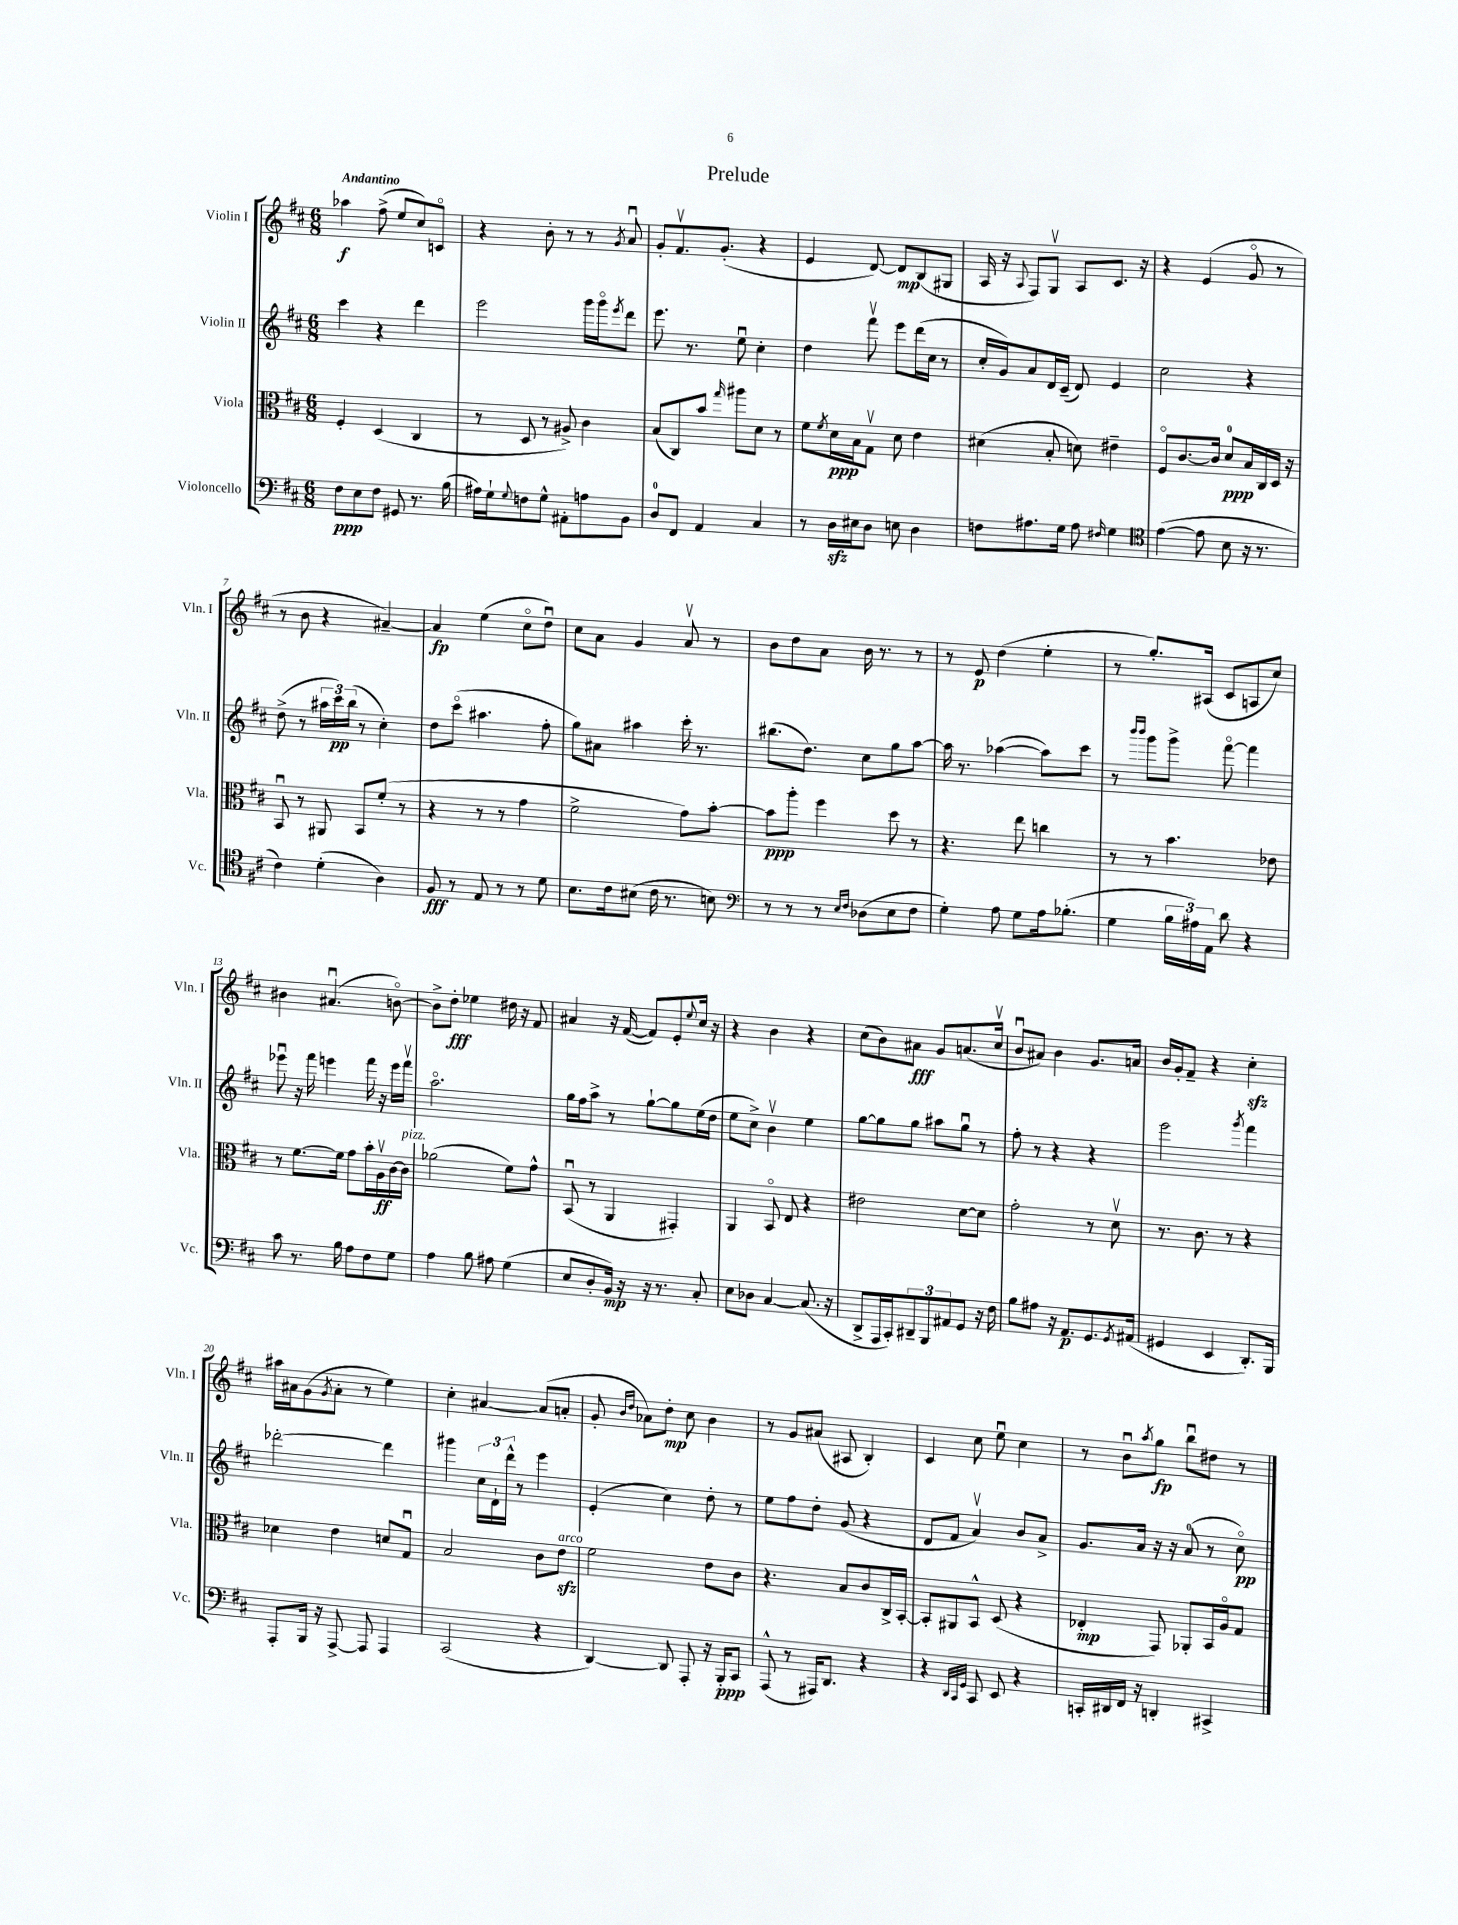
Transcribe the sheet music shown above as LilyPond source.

\header { title = "Prelude" }
<<
\new StaffGroup <<
\new Staff = "s0" \with { instrumentName = "Violin I" shortInstrumentName = "Vln. I" } {
    \clef treble \key d \major \numericTimeSignature \time 6/8 \tempo "Andantino"
    aes''4\f fis''8->( e''8 cis''8) c'8\flageolet |
    r4 b'8-. r8 r8 \acciaccatura { g'8 } a'8\downbow |
    g'8-. fis'8.\upbow g'8.-.( r4 |
    e'4 d'8~) d'8\mp b8( gis8 |
    a16 r16 \appoggiatura { a8 } fis8) g8\upbow a8 cis'8. r16 |
    r4 e'4( g'8\flageolet r8 |
    r8 b'8 r4 ais'4~--) |
    ais'4\fp e''4( cis''8\flageolet d''8\downbow) |
    cis''8 a'8 g'4 a'8\upbow r8 |
    b'8 d''8 a'8 b'16 r8. r8 |
    r8 e'8\p d''4( e''4-. |
    r8 g''8.-.) ais16( cis'8 a8 cis''8) |
    bis'4 ais'4.\downbow( b'8~\flageolet) |
    b'8-> d''8-.\fff ees''4 dis''16 r16 fis'8 |
    ais'4 r16 fis'16~( fis'8) e'8-. \appoggiatura { e''8 } cis''16 r16 |
    r4 b'4 r4 |
    cis''8( b'8) ais'8\fff g'8 a'8.( cis''16\upbow |
    b'8\downbow ais'8) b'4 g'8. a'16 |
    b'16 g'16-. fis'8-- r4 cis''4-.\sfz |
    ais''16 ais'16 g'8( \acciaccatura { g'8 } ais'8-. r8 e''4) |
    cis''4-. ais'4~ ais'8( a'8-. |
    g'8-. \grace { b'16 d''16 } aes'8) d''8-.\mp cis''8 b'4 |
    r8 g'8 ais'8( ais8 b4-.) |
    cis'4 cis''8 e''8\downbow cis''4 |
    r8 b'8\downbow \acciaccatura { a''8 } g''8\fp b''8\downbow dis''8 r8 \bar "|." |
}
\new Staff = "s1" \with { instrumentName = "Violin II" shortInstrumentName = "Vln. II" } {
    \clef treble \key d \major \numericTimeSignature \time 6/8
    cis'''4 r4 d'''4 |
    e'''2 g'''16 g'''16\flageolet \acciaccatura { e'''8 } d'''8 |
    e'''8. r8. e''8\downbow cis''4-. |
    d''4 fis'''8\upbow e'''8 d'''16( cis''16 r8 |
    cis''16-. g'16) a'8 d'16 cis'16--( d'8) e'4 |
    cis''2 r4 |
    d''8->( r8 \tuplet 3/2 { ais''16 cis'''16\pp) b''16( } r8 cis''4-.) |
    d''8 cis'''8\flageolet( ais''4. fis''8-. |
    g''8) ais'8 ais''4 cis'''16-. r8. |
    bis''8.( d''8.) cis''8 g''8 a''8~ |
    a''16 r8. aes''4~( aes''8) cis'''8 |
    r8 \grace { b'''16 b'''16 } g'''8 g'''8-> fis'''8~\flageolet fis'''4 |
    ees'''8\downbow r16 fis'''16 e'''4 fis'''16 r16 e'''16 fis'''16\upbow |
    a''2.\flageolet |
    g''16 fis''16 a''8-> r8 g''8~-! g''8 e''16( d''16 |
    e''8 cis''8->) b'4\upbow e''4 |
    g''8~ g''8 g''8 ais''8 g''8\downbow r8 |
    fis''8-. r8 r4 r4 |
    e'''2 \acciaccatura { g'''8 } fis'''4 |
    des'''2~-. des'''4 |
    gis'''4 \tuplet 3/2 { cis''16 d'16-! d'''16-^ } r8 e'''4 |
    e'4-.( cis''4) d''8-. r8 |
    e''8 fis''8 d''8-. g'8( r4 |
    d'8 fis'8 a'4\upbow) b'8 a'8-> |
    g'8. a'16 r16 r16 a'8-0( r8 cis''8\flageolet\pp) \bar "|." |
}
\new Staff = "s2" \with { instrumentName = "Viola" shortInstrumentName = "Vla." } {
    \clef alto \key d \major \numericTimeSignature \time 6/8
    fis4-. d4( cis4 |
    r8 d8 r8 ais8->) cis'4 |
    b8( cis8) b'8 \grace { g''16 } ais''8 d'8 r8 |
    fis'8 \acciaccatura { fis'8 } d'16\ppp b16 g8\upbow d'8 e'4 |
    dis'4( b8-. d'8) eis'4-- |
    fis8\flageolet cis'8.~ cis'16 d'8-0\ppp b16 cis16 d16 r16 |
    b,8\downbow r8 ais,8 b,8 fis'8-.( r8 |
    r4 r8 r8 g'4 |
    fis'2-> g'8) b'8~-. |
    b'8\ppp a''8-. fis''4 d''8 r8 |
    r4. e''8 c''4 |
    r8 r8 b'4. ees'8 |
    r8 fis'8.~ fis'16 g'8 b'16-. a16\upbow\ff cis'16~ cis'16^\markup { \italic "pizz." } |
    aes'2( fis'8) g'8-^ |
    b,8\downbow( r8 a,4 gis,4-.) |
    a,4 b,8\flageolet e8 r4 |
    eis'2 d'8~ d'8 |
    g'2-. r8 d'8\upbow |
    r8. cis'8. r8 r4 |
    des'4 e'4 d'8 g8\downbow |
    b2 cis'8 e'8\sfz^\markup { \italic "arco" } |
    fis'2 e'8 cis'8 |
    r4. b8 cis'8 cis16-> b,16~-. |
    b,8-. ais,8 b,8-^ d8( r4 |
    ees4-.\mp g,8) aes,8-. b,16 a16\flageolet g8 \bar "|." |
}
\new Staff = "s3" \with { instrumentName = "Violoncello" shortInstrumentName = "Vc." } {
    \clef bass \key d \major \numericTimeSignature \time 6/8
    fis8\ppp e8 fis8 gis,8 r8. b16( |
    ais16) g16-! \appoggiatura { g8 } f8 g8-^ ais,8-. a8 b,8 |
    d8-0 fis,8 a,4 cis4 |
    r8 d16\sfz eis16 d8 e8 d4 |
    f8 ais8. g16 ais8 \grace { fis16 } g4 |
    \clef tenor e'4~( e'8 b8 r16 r8. |
    cis'4) d'4-.( a4) |
    fis8\fff r8 e8 r8 r8 d'8 |
    b8. cis'16 bis8( cis'16 r8. b8) |
    \clef bass r8 r8 r8 \grace { e16 fis16 } des8( e8 fis8 |
    g4-.) a8 g8 a16 bes8.-.( |
    g4 \tuplet 3/2 { b16 ais16) a,16 } d'8 r4 |
    cis'8 r8. b16 a8 fis8 g8 |
    a4 b8 ais8 g4( |
    e8 d8-. b,16\mp) r16 r16 r8. cis8-. |
    e8 des8 cis4~ cis8.( r16 |
    d,8-> a,,16 cis,16-.) \tuplet 3/2 { dis,8-- b,,8 ais,8 } g,8 r16 fis16 |
    b8 ais8 r16 a,8.\p g,8. \acciaccatura { g,8 } ais,16( |
    gis,4 e,4 d,8.-.) b,,16 |
    a,,8-. b,,16 r16 a,,8~-> a,,8 a,,4 |
    cis,2( r4 |
    d,4~) d,8 a,,8-. r16 b,,16-.\ppp cis,8 |
    a,,8-^( r8 ais,,16) d,8. r4 |
    r4 \grace { d,32 cis,32 g,32 } cis,8 e,8 r4 |
    c,16-. dis,16 fis,16 r16 d,4-. cis,4-> \bar "|." |
}
>>
>>
